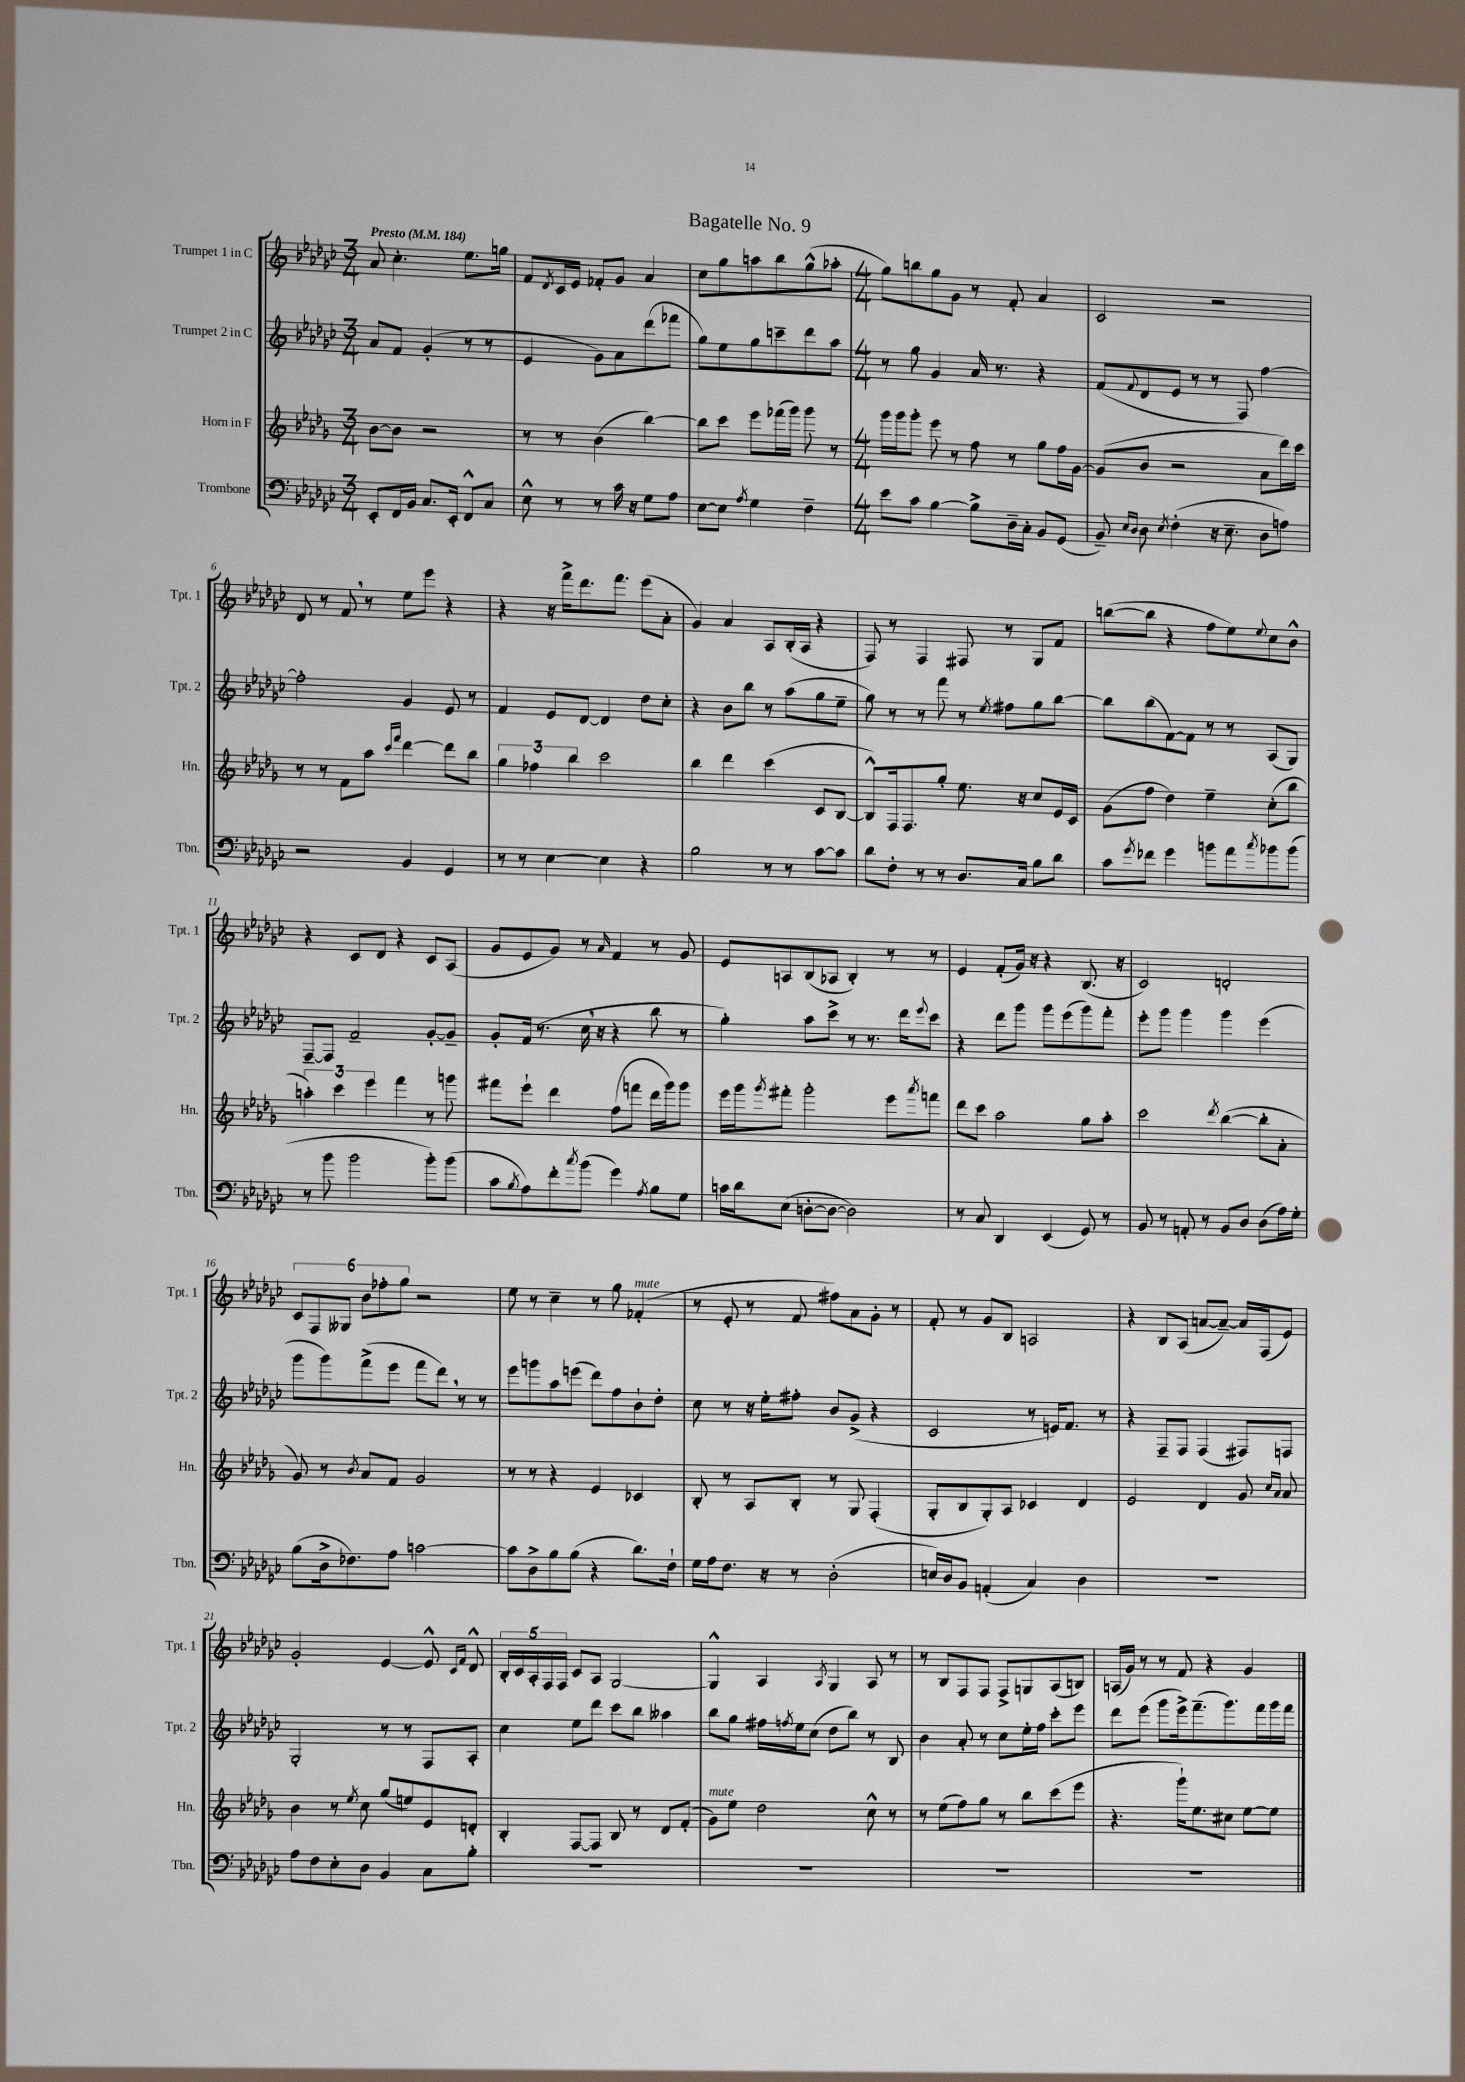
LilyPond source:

\header { title = "Bagatelle No. 9" }
<<
\new StaffGroup <<
\new Staff = "s0" \with { instrumentName = "Trumpet 1 in C" shortInstrumentName = "Tpt. 1" } {
    \clef treble \key ges \major \numericTimeSignature \time 3/4 \tempo "Presto" 4 = 184
    aes'8 ces''4.-. ees''8. g''16 |
    f'8 \acciaccatura { des'8 } ces'16 ees'16 fes'8-. ges'8 aes'4 |
    ces''8 ges''8 a''8 bes''8 ges''8-^( aes''8-. |
    \numericTimeSignature \time 4/4 ges''8) b''8 ges''8 ges'8 r8 f'8-. aes'4 |
    ces'2 r2 |
    des'8 r8 f'8 \breathe r8 ees''8 ees'''8 r4 |
    r4 r16 f'''16-> des'''8. f'''8. ees'''8( aes'8-. |
    ges'4) aes'4 aes8 bes16-.( aes16 r4 |
    f8) r8 f4 fis8 r8 ges8 f'8 |
    b''8~( b''8 r4 f''8 ees''8) \appoggiatura { ees''8 } ces''8 bes'8-^ |
    r4 ces'8 des'8 r4 ces'8 aes8( |
    ges'8 ees'8 ges'8) r8 \grace { aes'16 } f'4 r8 ges'8 |
    ees'8 a8 bes8( aes8 bes4-.) r8 r8 |
    ees'4 f'8-.( ges'16) r16 r4 bes8.( r16 |
    ces'2) d'2-. |
    \tuplet 6/4 { ces'8 f8 geses8 bes'8 fes''8-. ges''8 } r2 |
    ees''8 r8 ces''4-- r8 ges''8 fes'4-.^\markup { \italic "mute" }( |
    r8 ees'8-. r8 f'8 fis''8) aes'8 ges'8-. r8 |
    f'8-. r8 ges'8 bes8 a2 |
    r4 bes8 aes8( a'8~ a'8~--) a'16 f16( ees'8) |
    ges'2-. ees'4~ ees'8-^ \grace { ces'16 f'16 } des'8-^ |
    \tuplet 5/4 { bes16-. ces'16 aes16-. f16 f16 } ces'8 aes8 ges2~ |
    ges4-^ aes4 \acciaccatura { aes8 } ges4 aes8 r8 |
    r8 bes8 f8 f8 f8-> g8 aes8( b8) |
    a16( ges'16) r8 r8 f'8 r4 ges'4 \bar "|." |
}
\new Staff = "s1" \with { instrumentName = "Trumpet 2 in C" shortInstrumentName = "Tpt. 2" } {
    \clef treble \key ges \major \numericTimeSignature \time 3/4
    aes'8 f'8 ges'4-.( r8 r8 |
    ees'4 ges'8) aes'8 des'''8( fes'''8 |
    ges''8) ees''8 ges''8 c'''8-- des'''8 aes''8 |
    \numericTimeSignature \time 4/4 r8 ges''8 ges'4 aes'16 r8. r4 |
    f'8( \appoggiatura { f'8 } des'8 ees'8 r8 r8 f8) f''4~ |
    f''2-. ges'4 ees'8 r8 |
    f'4 ees'8 des'8~ des'4 des''8 ces''8-. |
    r4 bes'8 bes''8 r8 aes''8( ges''8 ees''8-- |
    ges''8) r8 r8 f'''8 r8 \acciaccatura { ees''8 } fis''8 ges''8 bes''8~ |
    bes''8 bes''8( f'8~) f'8 r8 r8 aes8( ges8) |
    f8~-- f8 f'2-- ges'8~-. ges'8-- |
    ges'8-. f'16( r8. ces''16 \breathe r16 r4 bes''8 r8 |
    ges''4-.) aes''8 ces'''8-> r8 r8. des'''16 \appoggiatura { ees'''8 } ces'''8 |
    r4 des'''8 ges'''8 ges'''8 ees'''8( ges'''8) f'''8-. |
    ees'''8-. ges'''8 ges'''4 ges'''4 ees'''4( |
    ges'''8 ges'''8) f'''8->( ees'''8 f'''8 des'''8) \breathe r8 r8 |
    ees'''8 g'''8 aes''8 e'''8( des'''8) f''8 bes'8-! des''8-. |
    ces''8 r8 r16 ees''16-. fis''8-. bes'8 ges'8->( r4 |
    ces'2 r8 e'16) f'8. r8 |
    r4 f8-- f8 f4( fis8) f8 |
    ges2-. r8 r8 f8 aes8-. |
    ces''4 ees''8 des'''8 ces'''8 bes''8 aeses''4 |
    bes''8 ges''8 fis''16 \acciaccatura { f''8 } ees''16 ces''8( des''8 bes''8) r8 bes8 |
    bes'4 aes'8-. r8 ces''8 ees''16-. f''16 ces'''8-. ees'''8 |
    des'''8 ees'''8( ges'''8 ees'''16->) f'''8.--( ges'''8.) f'''16 ges'''16 f'''16 \bar "|." |
}
\new Staff = "s2" \with { instrumentName = "Horn in F" shortInstrumentName = "Hn." } {
    \clef treble \key des \major \numericTimeSignature \time 3/4
    bes'8~ bes'8 r2 |
    r8 r8 bes'4( bes''4~) |
    bes''8 c'''8 ees'''8 fes'''16( ges'''16) ges'''8 r8 |
    \numericTimeSignature \time 4/4 ges'''16 ges'''16 ges'''8-. ees'''8 r8 f''8 r8 ges''8 f''16 ges'16~ |
    ges'8( bes'8 r2 aes'8 des'''16) c'''16 |
    r8 r8 f'8 aes''8 \grace { c'''16 f'''16 } des'''4~ des'''8 bes''8 |
    \tuplet 3/2 { ges''4 fes''4 bes''4 } c'''2 |
    bes''4 des'''4 c'''4( c'8 bes8~ |
    bes8-^) f16 f8. ges''8-. ees''8. r16 c''8 ees'16 c'16 |
    ges'8( f''8 des''4) ees''4-- c''8-.( bes''8 |
    \tuplet 3/2 { a''4-.) c'''4 ees'''4 } f'''4 r8 g'''8 |
    fis'''8 ees'''8-! des'''4 f''8( f'''8 des'''16 ges'''16) ges'''8 |
    ees'''16 ges'''16 \acciaccatura { ges'''8 } fis'''8-. ges'''2-. ees'''8 \acciaccatura { aes'''8 } f'''8 |
    des'''8 c'''8 aes''2 ges''8 aes''8-. |
    c'''2 \acciaccatura { des'''8 } bes''4~( bes''8-. aes'8-. |
    ges'8) r8 \acciaccatura { bes'8 } aes'8 f'8 ges'2 |
    r8 r8 r4 ees'4 ces'4 |
    bes8-. r8 aes8 bes8-. r8 ges8 f4-.( |
    ges8-. bes8 ges8-.) aes8 ces'4 des'4 |
    ees'2 des'4 ges'8 \grace { c''16 aes'16 } aes'8 |
    bes'4 r8 \acciaccatura { ees''8 } c''8 ges''8( e''8) ees'8 d'8-. |
    bes4-. f8~ f8 bes8 r8 des'8 f'8-.( |
    ges'8^\markup { \italic "mute" }) ees''8 des''2 c''8-^ r8 |
    r8 ees''8( f''8) ges''8 r8 bes''8 c'''8( ees'''8 |
    r4. ges'''16-!) ees''8. cis''8 ees''8~ ees''8 \bar "|." |
}
\new Staff = "s3" \with { instrumentName = "Trombone" shortInstrumentName = "Tbn." } {
    \clef bass \key ges \major \numericTimeSignature \time 3/4
    ees,8-. f,16 bes,16 ces8. ees,16-. f,8-^ ces8 |
    ees8-^ r8 r8 ces'16 r16 ges8 aes8 |
    ees8~ ees8 \acciaccatura { aes8 } ges4 f4-- |
    \numericTimeSignature \time 4/4 ees'8 ces'8 bes4~ bes8-> des16-- ces16-. bes,8 ges,8( |
    bes,8--) \grace { ees16 des16 } des8 \acciaccatura { ees8 } f4-.( r16 ees8.-- des8 a8) |
    r2 bes,4 ges,4 |
    r8 r8 ees4~ ees4 r4 |
    bes2 r8 r8 ces'8~ ces'8 |
    des'8 f8-. r8 r8 des8. ces16 bes8 des'8 |
    ces'8 \acciaccatura { ges'8 } fes'8 ges'4 b'8 aes'8 \acciaccatura { ces''8 } bes'8 bes'8( |
    r8 bes'8 bes'2 bes'8-.) bes'8( |
    ces'8 \acciaccatura { bes8 } aes8) f'8-. \acciaccatura { ces''8 } bes'8( ges'4) \acciaccatura { aes8 } bes8 ges8 |
    c'16 des'16 ees8( d8~-. d8~ d2) |
    r8 ces8 des,4 ees,4( ges,8) r8 |
    bes,8 r8 a,8-. r8 bes,8 des8 des8( aes16) ges16-. |
    bes8( des16-> fes8.) aes8 c'2~ |
    c'8 des8-> bes8 bes8( r4 des'8.) f16-! |
    ges16 aes16 f8. r16 r8 des2-.( |
    e16) des16 bes,8 a,4-.( ces4) des4 |
    R1 |
    aes8 f8 ees8-. des8 bes,4 ces8 bes8-. |
    R1 |
    R1 |
    R1 |
    R1 \bar "|." |
}
>>
>>
